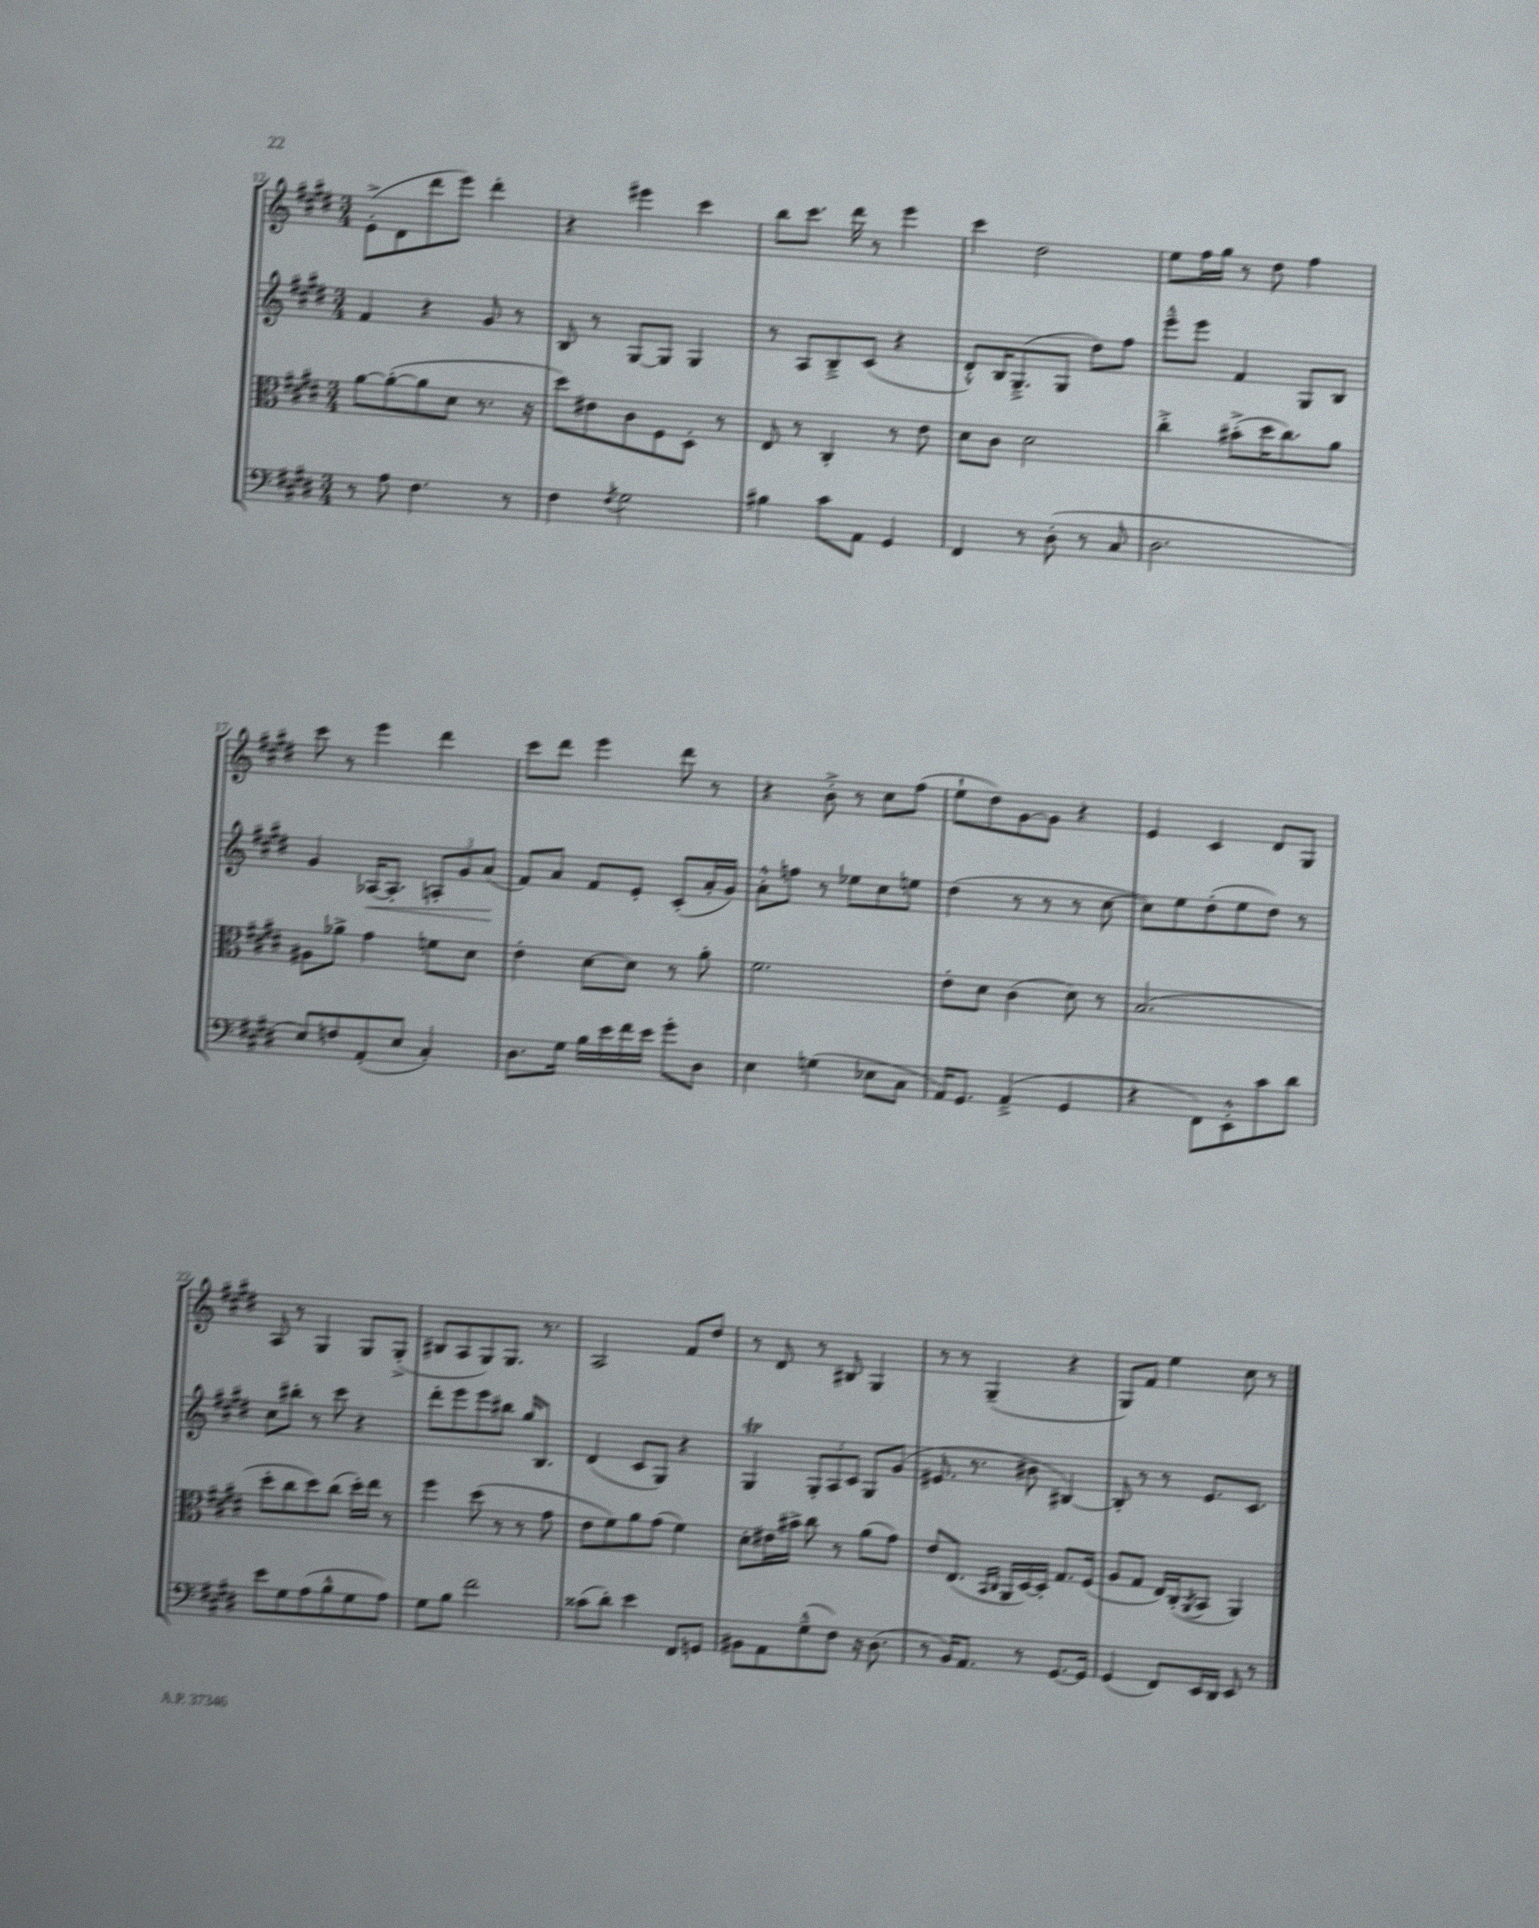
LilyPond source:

<<
\new StaffGroup <<
\new Staff = "s0" {
    \clef treble \key e \major \numericTimeSignature \time 3/4
    e'8-.->( dis'8 dis'''8 e'''8) dis'''4-. |
    r4 eis'''4 cis'''4 |
    b''8 cis'''8. dis'''16 r8 e'''4 |
    cis'''4 dis''2 |
    e''8 fis''16 gis''16 r8 dis''8 fis''4 |
    cis'''8 r8 e'''4 dis'''4 |
    cis'''8 dis'''8 e'''4 dis'''8 r8 |
    r4 b'8-.-> r8 cis''8 fis''8( |
    e''8-! dis''8) gis'8~ gis'8 r4 |
    e'4 cis'4 dis'8 gis8 |
    a8 r8 gis4 gis8 gis8-.->( |
    bis8 a8 gis8) gis8. r8. |
    a2 fis'8 dis''8 |
    r8 dis'8 r8 bis8 gis4 |
    r8 r8 gis4--( r4 |
    gis8) fis'8 e''4 cis''8 r8 \bar "|." |
}
\new Staff = "s1" {
    \clef treble \key e \major \numericTimeSignature \time 3/4
    fis'4 r4 gis'8 r8 |
    b8 r8 gis8~ gis8 gis4 |
    r8 a8 b8---> cis'8( r4 |
    dis'8-.-^) b16 gis8.--->( gis8 dis''8) fis''8 |
    e'''8---^ e'''8 fis'4 gis8 b8 |
    gis'4 aes16~\< aes8.-. \tuplet 3/2 { a8-. gis'8 a'8\!( } |
    fis'8) a'8 fis'8 e'8-. cis'8-.( a'16-. gis'16) |
    a'8-.-^ f''8 r8 ees''8 cis''8 e''8 |
    dis''4( r8 r8 r8 cis''8~ |
    cis''8) e''8 dis''8-.( e''8 dis''8) r8 |
    cis''8 bis''8-. r8 cis'''8 r4 |
    dis'''8-. e'''8 e'''8 bis''8 gis''16 b8. |
    dis'4( cis'8 gis8) r4 |
    gis4\trill \tuplet 3/2 { gis8-. a8 cis'8 } gis8 gis'8( |
    eis'8. r8. bis'8 bis4~) |
    bis8-. r8 r8 e'8. cis'8. \bar "|." |
}
\new Staff = "s2" {
    \clef alto \key e \major \numericTimeSignature \time 3/4
    a'8~ a'8~-.( a'8 dis'8 r8. r16 |
    dis''8) eis'8 cis'8 fis8 dis8-. r8 |
    e8 r8 cis4-. r8 e'8 |
    dis'8 cis'8 dis'2 |
    cis''4-.-> bis'8-.->( dis''16 cis''8.) a'8 |
    ais8 aes'8-> gis'4 f'8 dis'8 |
    e'4-. dis'8~ dis'8 r8 a'8-. |
    fis'2. |
    e'8-. dis'8 cis'4( dis'8) r8 |
    b2.( |
    dis''8-. cis''8 dis''8) cis''8( dis''16-.) e''16 r8 |
    fis''4 dis''8( r8 r8 gis'8 |
    e'8 fis'8) a'8 gis'8( fis'4) |
    dis'8-. eis'16 bis'16-> cis''8 r8 a'8( gis'8) |
    e'8 e8.( \grace { b,16 cis16 } a,16 dis16~) dis16-. gis8. fis16( |
    a8 gis8 e16) cis16-.( \acciaccatura { a,8 } b,8 a,4) \bar "|." |
}
\new Staff = "s3" {
    \clef bass \key e \major \numericTimeSignature \time 3/4
    r8 a8 fis4. r8 |
    fis4 \acciaccatura { fis8 } gis2 |
    bis4 cis'8 a,8 gis,4 |
    fis,4 r8 dis8-.( r8 cis8 |
    dis2. |
    e8) f8 a,8-.( e8 cis4-.) |
    dis8. gis16 b16 e'16 fis'16 e'16 gis'8-. dis8 |
    e4 g4( ees8 cis8 |
    a,16) gis,8. a,4--->( gis,4 |
    r4 fis,8) e,8-.-^ cis'8 dis'8 |
    e'8 gis8 a8( b8-^ gis8 a8) |
    gis8 b8 fis'2 |
    cisis'8( dis'8-.) e'4 fis,8 g,8 |
    bis,8 a,8 gis8---^( fis8) r16 dis8.( |
    r8 b,16) a,8. r8 gis,8.~ gis,16 |
    gis,4( fis,8) e,16 dis,16 e,8 r8 \bar "|." |
}
>>
>>
\layout { \context { \Score currentBarNumber = #12 } }
